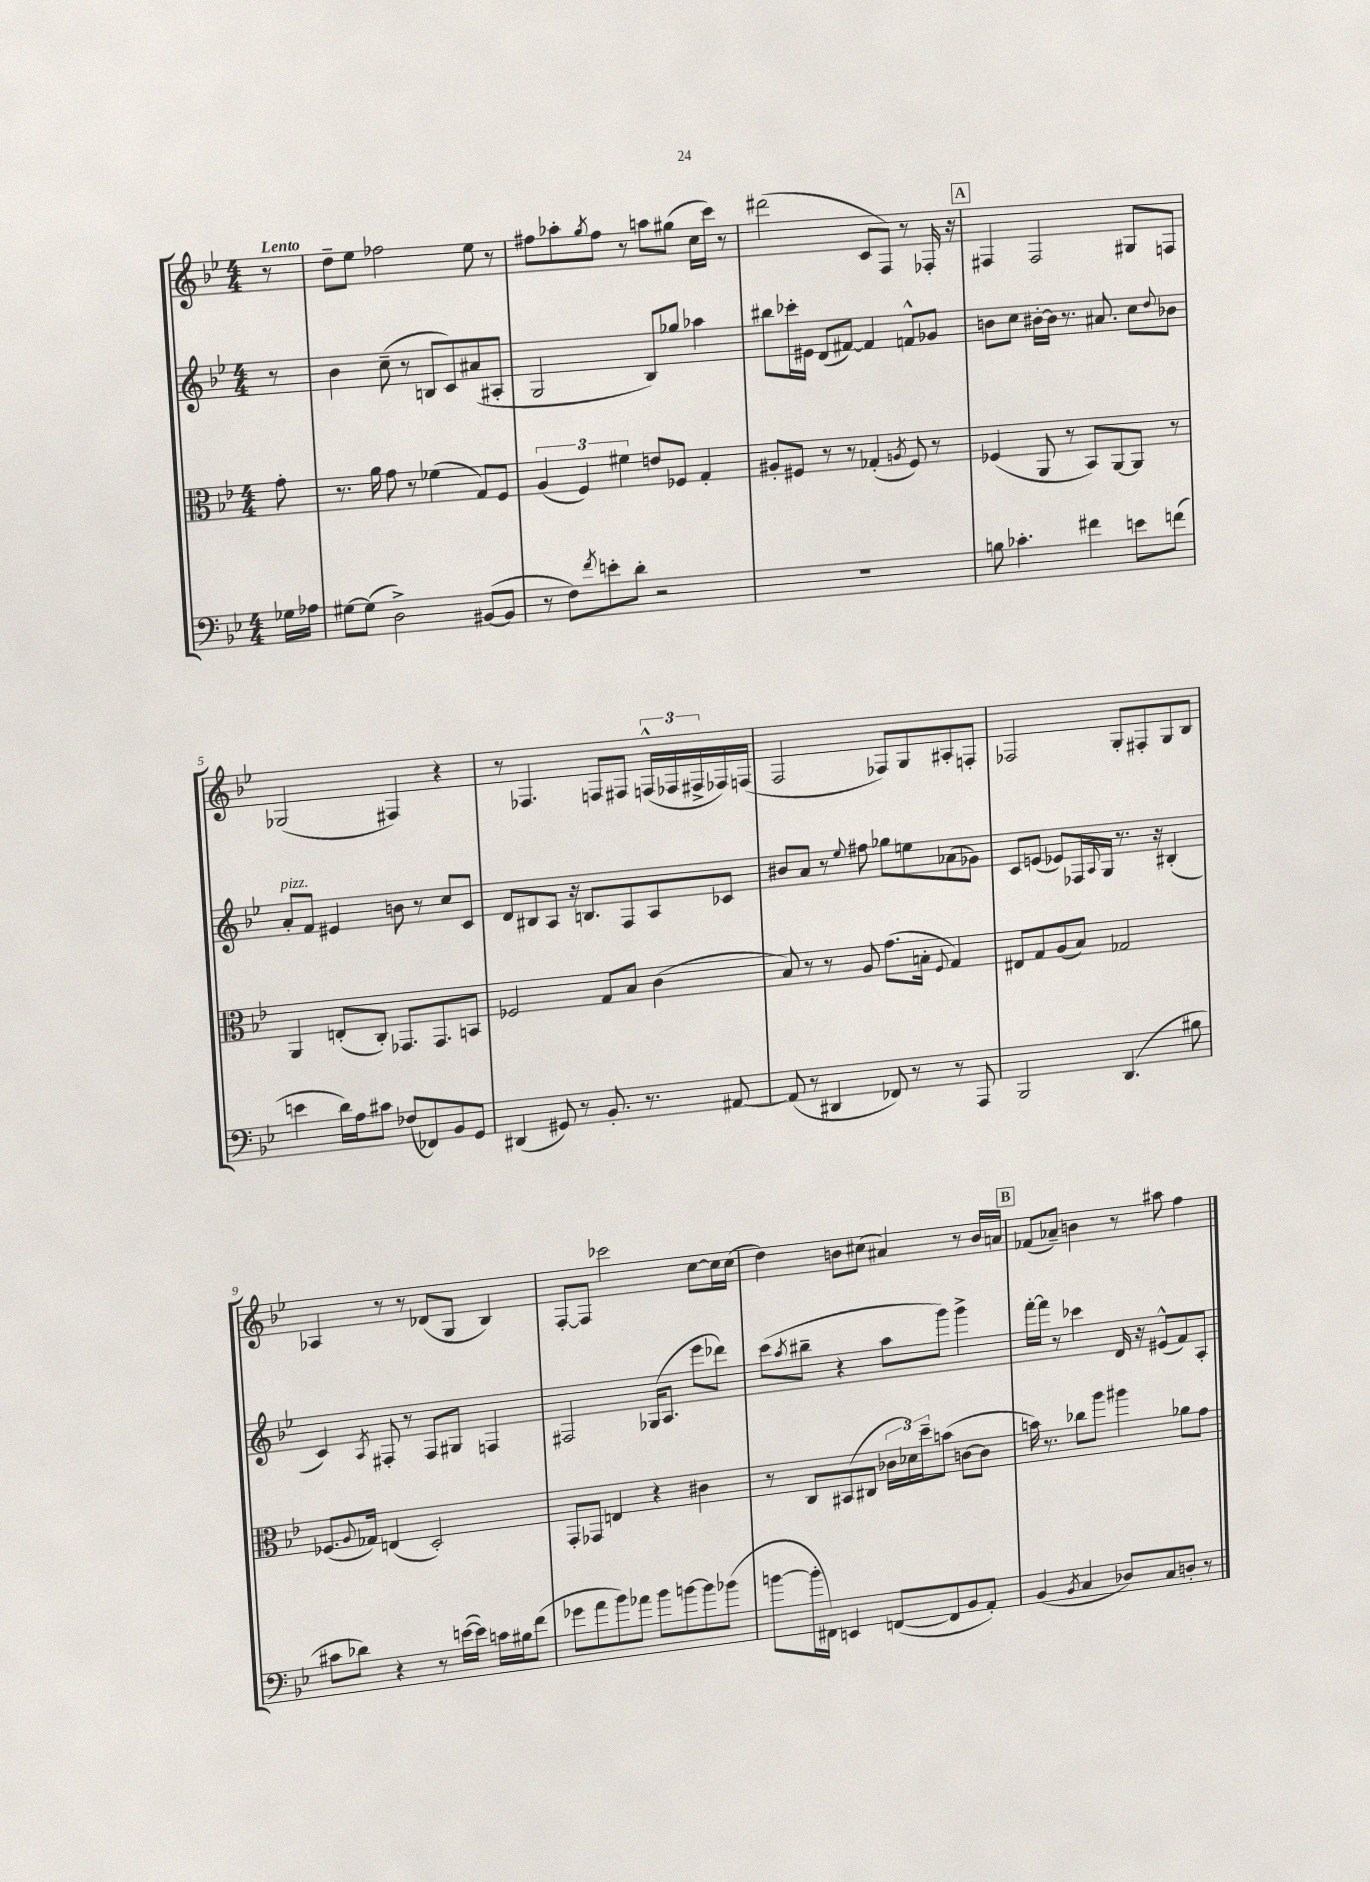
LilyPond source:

<<
\new StaffGroup <<
\new Staff = "s0" {
    \clef treble \key bes \major \numericTimeSignature \time 4/4 \partial 8 \tempo "Lento"
    r8 |
    d''8-- ees''8 fes''2 ees''8 r8 |
    fis''8 aes''8-. \acciaccatura { g''8 } fis''8 r8 a''8 gis''8( c''16 c'''16) r8 |
    dis'''2( c'8 f8) r8 fes16-. r16 |
    \mark \markup { \box "A" } fis4 fis2 gis8 f8 |
    ges2( fis4) r4 |
    r8 fes4. f8 fis8 \tuplet 3/2 { f16-^( fes16 fis16-> } fes16) f16( |
    f2 fes8) g8 ais8-. f8-. |
    fes2 g8-. fis8-. g8 bes8 |
    aes4 r8 r8 des'8( g8 bes4) |
    f8~-. f8 ces'''2 c''8~ c''16 c''16( |
    d''4) b'8 cis''8( ais'4) r8 b'16 a'16 |
    \mark \markup { \box "B" } fes'8( aes'8--) b'4 r8 ais''8 f''4 \bar "|." |
}
\new Staff = "s1" {
    \clef treble \key bes \major \numericTimeSignature \time 4/4 \partial 8
    r8 |
    bes'4 c''8--( r8 b8 c'8) ais'8( ais8-. |
    g2 bes8) ges''8 aes''4 |
    bis''8 ces'''16-. eis'16 d'8( fis'8~) fis'4 f'8-^ ges'8 |
    \mark \markup { \box "A" } b'8 c''8 bis'16~-. bis'16 r8. ais'8. c''8 \appoggiatura { d''8 } bes'8 |
    a'8-.^\markup { \italic "pizz." } f'8 eis'4 b'8 r8 c''8 c'8 |
    d'8 bis8 a8 r16 b8. f8 a8 ces'8 |
    bis'8 a'8 r8 \appoggiatura { ees''8 } fis''8 ges''8 e''8 aes'8( ges'8) |
    c'8 e'8( ees'8) fes16 \appoggiatura { a8 } g16 r8. r16 bis4-.( |
    c'4) \acciaccatura { a8 } fis8-. r8 fis8 gis8 f4 |
    fis2 ges16( a8. ees'''8 des'''8) |
    c'''8( \acciaccatura { a''8 } bis''8-- r4 a''8 g'''8) g'''4-> |
    \mark \markup { \box "B" } f'''16~-. f'''16 r8 ces'''4 d'16 r16 eis'8-^( f'8) a8-. \bar "|." |
}
\new Staff = "s2" {
    \clef alto \key bes \major \numericTimeSignature \time 4/4 \partial 8
    g'8-. |
    r8. a'16 g'8 r8 fes'4( g8) f8 |
    \tuplet 3/2 { a4( f4) fis'4 } e'8 fes8 g4-. |
    ais8-. fis8 r8 r8 ges4-.( \acciaccatura { a8 } fis8) r8 |
    \mark \markup { \box "A" } fes4( a,8 r8 bes,8) a,8~ a,8 r8 |
    a,4 e8-.( c8-.) ges,8. ges,8. b,8 |
    fes2 g8 bes8 c'4( |
    bes8) r8 r8 a8 g'8.( b16-. \appoggiatura { f8 } g4) |
    eis8 g8 a8( bes8) ges2 |
    fes8.( \appoggiatura { a8 } ges16) e4( d2-.) |
    g,8-. ges,8 e4 r4 cis'4 |
    r8 c8 bis,8( cis8 \tuplet 3/2 { ces'16 des'16) d''16-- } b'8( c'8~ c'8 |
    \mark \markup { \box "B" } b'16) r8. ces''8 a''8 ais''4 aes'8 g'8 \bar "|." |
}
\new Staff = "s3" {
    \clef bass \key bes \major \numericTimeSignature \time 4/4 \partial 8
    ges16 aes16 |
    gis8~ gis8( d2->) bis,8~( bis,8 |
    r8 f8) \acciaccatura { f'8 } e'8-. d'8-. r2 |
    R1 |
    \mark \markup { \box "A" } b8 ces'4.-. fis'4 e'8 f'8( |
    e'4 d'16) a16 cis'8 fes8( fes,8) bes,8 g,8 |
    dis,4( gis,8) r8 bes,8.-. r8. ais,8~ |
    ais,8( r8 dis,4 fes,8) r8 r8 a,,8 |
    bes,,2 d,4.( bis8 |
    cis'8 des'8) r4 r8 e'16~( e'16) c'16 bis16 f'8( |
    ges'8 a'8 bes'8) aes'8 bes'8 b'8~ b'8 bes'8( |
    b'8~ b'16-. fis,16) e,4 f,8~( f,8 bes,8 a,8-.) |
    \mark \markup { \box "B" } bes,4( \acciaccatura { bes,8 } c4 des8) c8 d8-. r8 \bar "|." |
}
>>
>>
